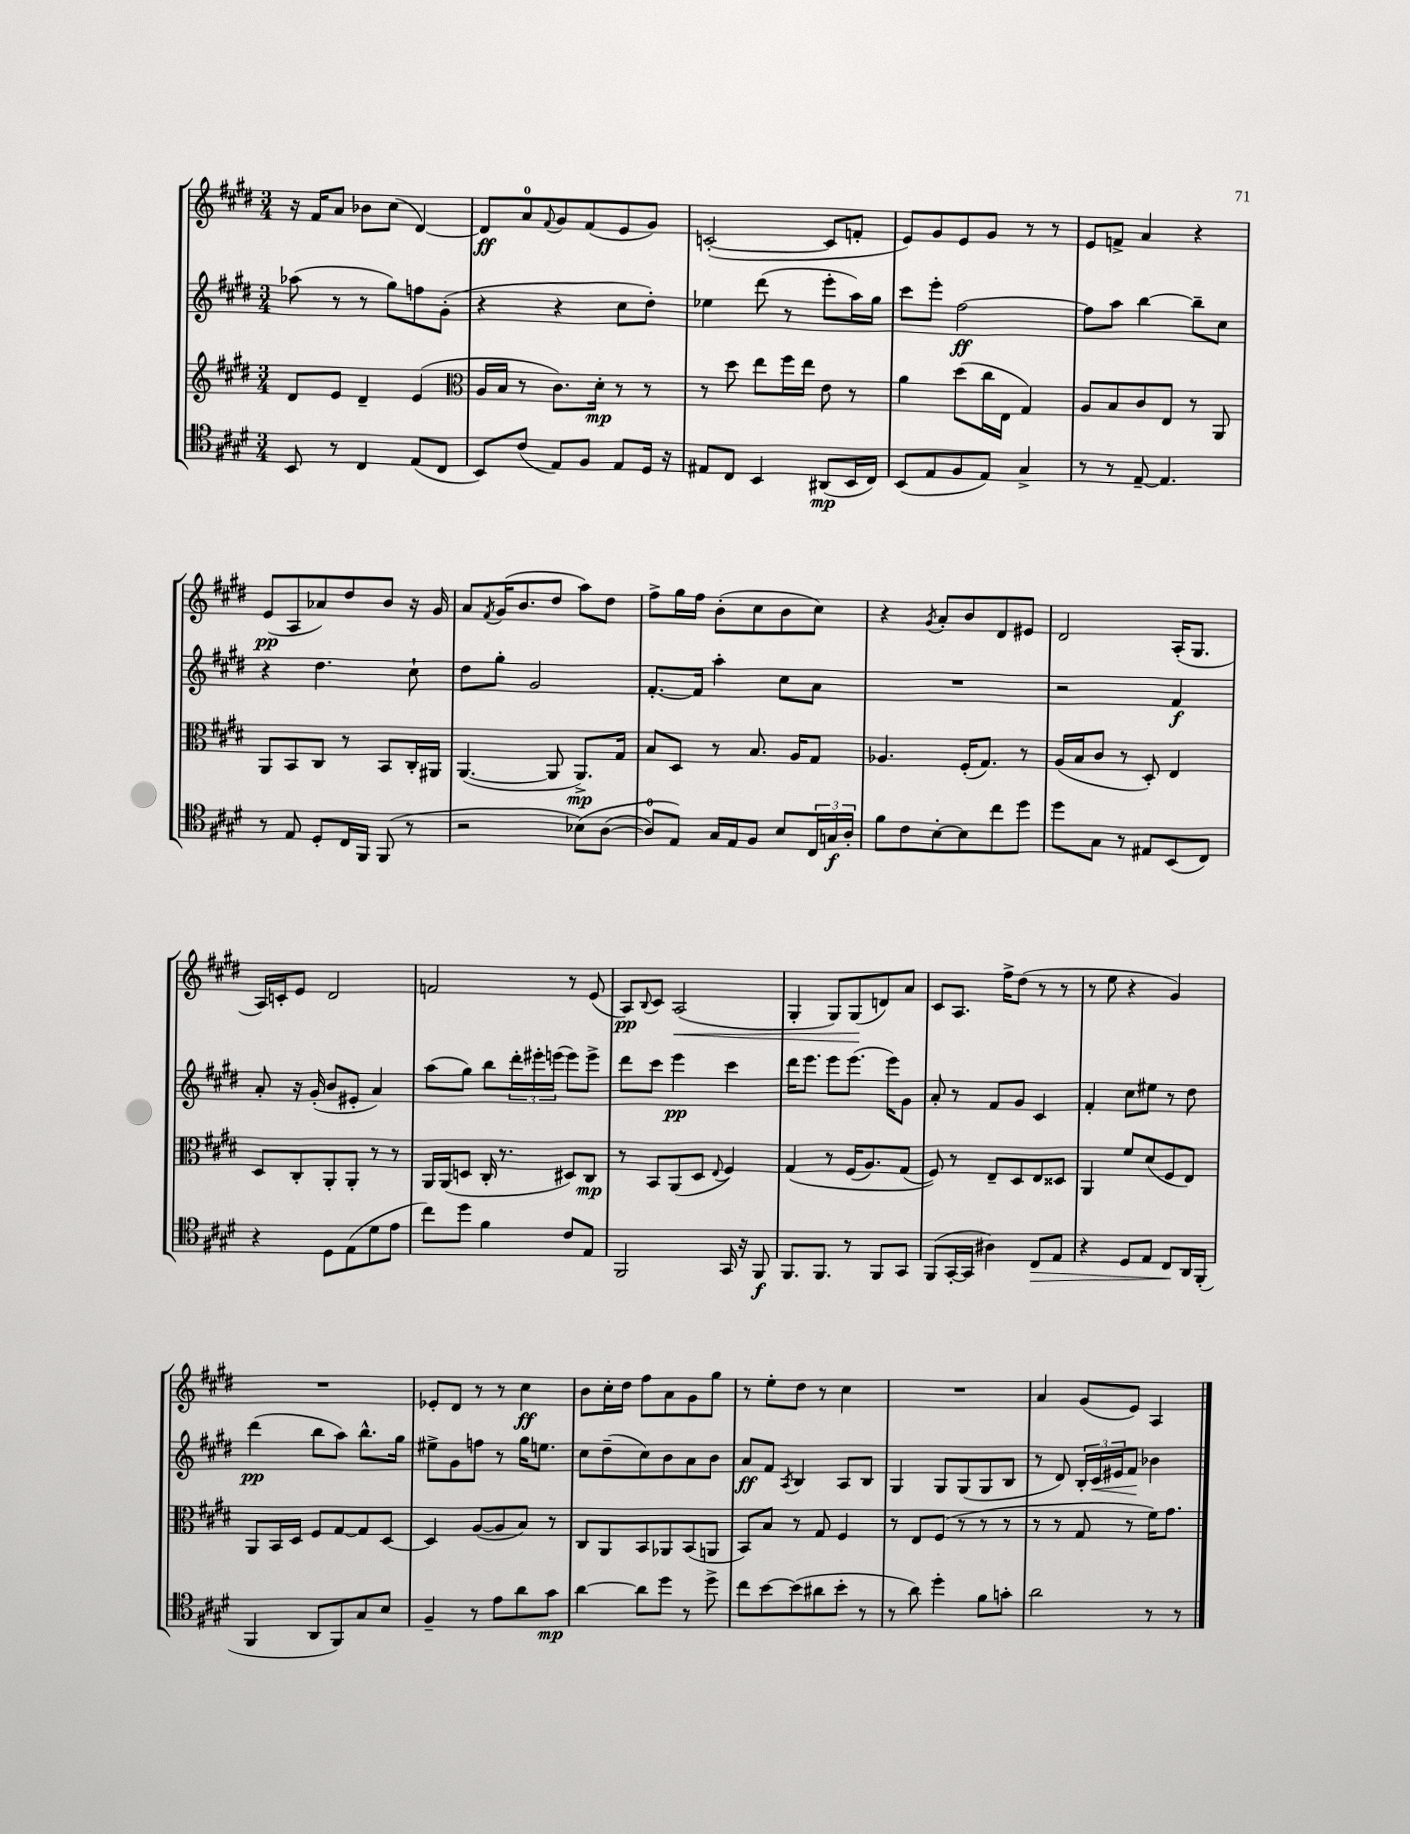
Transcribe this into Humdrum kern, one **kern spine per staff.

**kern	**kern	**kern	**kern
*staff4	*staff3	*staff2	*staff1
*clefC4	*clefG2	*clefG2	*clefG2
*k[f#c#g#d#]	*k[f#c#g#d#]	*k[f#c#g#d#]	*k[f#c#g#d#]
*M3/4	*M3/4	*M3/4	*M3/4
8BB/	8d#/L	(8aa-\	16r
.	.	.	16f#/LK
8r	8e/J	8r	8a/J
4C#/	4d#~/	8r	8b-\L
.	.	8gg#\L)	(8cc#\J
(8E/L	(4e/	8ff\	[4d#/)
8C#/J	.	(8g#'\J	.
=	=	=	=
*	*clefC3	*	*
8BB/L)	16A/LL	4r	8d#/]L
.	16B/JJ	.	.
(8c#/J	8r	.	8a/
.	.	.	8qqf#/
8E/L)	8.c#\L)	4r	8g#/
8F#/J	.	.	(8f#/
.	16d#'\Jk	.	.
8E/L	8r	8cc#\L	8e/
16D#/Jk	8r	8dd#'\J)	8g#/J)
16r	.	.	.
=	=	=	=
8E#/L	8r	4ee-\	([2c'/
8C#/J	8dd#\	.	.
4BB/	8ee\L	(8ddd#\	.
.	16ff#\L	8r	.
.	16ee\JJ	.	.
(8AA#/L	8e\	8eee'\L	8c/]L
16BB/L	8r	16aa\L)	8f'/J
16C#/JJ)	.	16gg#\JJ	.
=	=	=	=
(8BB/L	4a\	8ccc#\L	8e/L)
8E/	.	8eee'\J	8g#/
8F#/	(8dd#\L	[2ff#\	8e/
8E/J)	16cc#\L	.	8g#/J
.	16E\JJ	.	.
4G#^/	4G#/)	.	8r
.	.	.	8r
=	=	=	=
8r	8A/L	8ff#\]L	8e/L
8r	8B/	8aa\J	8f^/J
[8E~/	8c#/	[4bb\	4a/
4.E/]	8E/J	.	.
.	8r	8bb~\]L	4r
.	8AA/	8cc#\J	.
=	=	=	=
8r	8AA/L	4r	(8e/L
8E/	8BB/	.	8A/
8D#'/L	8C#/J	4.dd#\	8a-/)
16C#/L	8r	.	8dd#/
16FF#/JJ	.	.	.
(8FF#/	8BB/L	.	8b/J
8r	16C#'/L	8cc#`\	16r
.	16AA#/JJ	.	16g#/
=	=	=	=
2r	([4.AA/	8dd#\L	8a/L
.	.	.	8qf#/
.	.	8gg#'\J	(16g#/K
.	.	.	8.b/
.	.	2g#/	.
.	8AA/]	.	8dd#/J
&(8B-\L)	8.AA^/L)	.	8aa\L)
([8A\J	.	.	8dd#\J
.	16G#/Jk	.	.
=	=	=	=
8A/]L)	8B/L	[8.f#'/L	8ff#^\L
8E/J&)	8D#/J	.	16gg#\L
.	.	16f#/]Jk	16ff#\JJ
16G#/LL	8r	4aa'\	(8b'\L
16E/J	.	.	.
8F#/J	8.B/	.	8cc#\
8B/L	.	8cc#\L	8b\
.	16A/LK	.	.
24C#/L	8G#/J	8a\J	8cc#\J)
24G/	.	.	.
24A'/JJ	.	.	.
=	=	=	=
8f#\L	4.A-/	2.r	4r
8c#\	.	.	.
.	.	.	8qg#/
[8B'\	.	.	8a'/L
8B\]	(16F#'/LK	.	8b/
.	8.G#/J)	.	.
8cc#\	.	.	8d#/
8dd#\J	8r	.	8e#/J
=	=	=	=
8dd#\L	(16A/LL	2r	2d#/
.	16B/J	.	.
8G#\J	8c#/J	.	.
8r	8r	.	.
8E#/L	8D#'/)	.	.
(8BB/	4E/	4f#/	(16A'/LK
.	.	.	8.G#/J
8C#/J)	.	.	.
=	=	=	=
4r	8D#/L	8a'/	16A/LL)
.	.	.	16c'/J
.	8C#'/	16r	8e/J
.	.	(16g#'/	.
8D#\L	8AA'/	8b/L	2d#/
(8E\	8AA'/J	8e#'/J	.
8d#\	8r	4a/)	.
8e\J	8r	.	.
=	=	=	=
8cc#\L)	16AA/LL	(8aa\L	2f/
.	(16AA/J	.	.
8dd#\J	8D/J	8gg#\J)	.
4f#\	16C#'/	8bb\L	.
.	8.r	.	.
.	.	24ddd#'\L	.
.	.	24eee#'\	.
.	.	(24eee\JJ	.
8c#/L	8D#/L)	8eee\L)	8r
8E/J	8C#/J	8eee^\J	(8e/
=	=	=	=
2FF#/	8r	8ddd#\L	8A/L)
.	.	.	8qqB/
.	8BB/L	8ccc#\J	8c#/J
.	(8AA/	4eee\	(2A/
.	8D#/J	.	.
.	8qqE/	.	.
16GG#/	4F#/)	4ccc#\	.
16r	.	.	.
8FF#/	.	.	.
=	=	=	=
8.FF#/L	&(4G#/	16ddd#\LK	4G#'/
.	.	8.eee\J	.
8.FF#/J	.	.	.
.	8r	8eee\L	8G#/L)
8r	(16F#/LK	(8.eee\J	(8G#/
.	8.A/)	.	.
8FF#/L	.	.	8d/)
.	.	16eee\LK)	.
8GG#/J	(8G#/J	8g#\J	8a/J
=	=	=	=
(8FF#/L	8F#/)&)	8a'/	8c#/L
[16GG#'/L	8r	8r	8.A/J
16GG#/]JJ	.	.	.
4A#\)	8E~/L	8f#/L	.
.	.	.	16ff#^\LK
.	8D#/	8g#/J	(8dd#\J
8C#/L	8E/	4c#/	8r
8E/J	8D##/J	.	8r
=	=	=	=
4r	4AA/	4f#'/	8r
.	.	.	8ee\
8D#/L	8f#/L	8cc#\L	4r
8E/J	(8d#/	8ee#\J	.
8C#/L	8F#/	8r	4g#/)
16AA/L	8E/J)	8dd#\	.
(16FF#'/JJ	.	.	.
=	=	=	=
4FF#/	8AA/L	(4ddd#\	2.r
.	16BB/L	.	.
.	16D#/JJ	.	.
8AA/L	8F#/L	8bb\L	.
8FF#/)	[8G#/	8aa\J)	.
8G#/	8G#/]	8.bb^^\L	.
8B/J	[8D#/J	.	.
.	.	16gg#\Jk	.
=	=	=	=
4F#~/	4D#/]	8ee#^\L	8e-'/L
.	.	8g#\	8d#/J
8r	([8A/L	8ff\J	8r
8e\L	8A/]	8r	8r
8a\	8B/J)	16gg#\LK	4cc#\
.	.	8.ee\J	.
8g#\J	8r	.	.
=	=	=	=
[4a\	8C#/L	8cc#\L	8b\L
.	8AA/	(8dd#~\	16cc#'\L
.	.	.	16dd#\JJ
8a\]L	8BB/	8cc#\)	8ff#\L
8dd#\J	8AA-/	8b\	8a\
8r	(8BB/	8a\	8g#\
8dd#^\	8AA/J	8b\J	8gg#\J
=	=	=	=
8cc#\L	8BB/L)	8a/L	8r
[8b\	8B/J	8f#/J	8ee'\L
.	.	8qA/	.
(8b\]	8r	4B/	8dd#\J
8a#\	8G#/	.	8r
8b'\J	4F#/	8A/L	4cc#\
8r	.	8B/J	.
=	=	=	=
8r	8r	4G#/	2.r
8a\)	8E/L	.	.
4dd#'\	(8F#/J	8G#/L	.
.	8r	(8G#/	.
8f#\L	8r	8G#/	.
8g'\J	8r	8B/J	.
=	=	=	=
2a\	8r	8r	4a/
.	8r	8d#/)	.
.	8G#/	24B'/LL	(8g#/L
.	.	24c#/	.
.	.	24e#/J	.
.	8r	8f#/J	8e/J)
8r	16f#\LK)	4b-\	4A/
.	8.g#\J	.	.
8r	.	.	.
==	==	==	==
*-	*-	*-	*-
